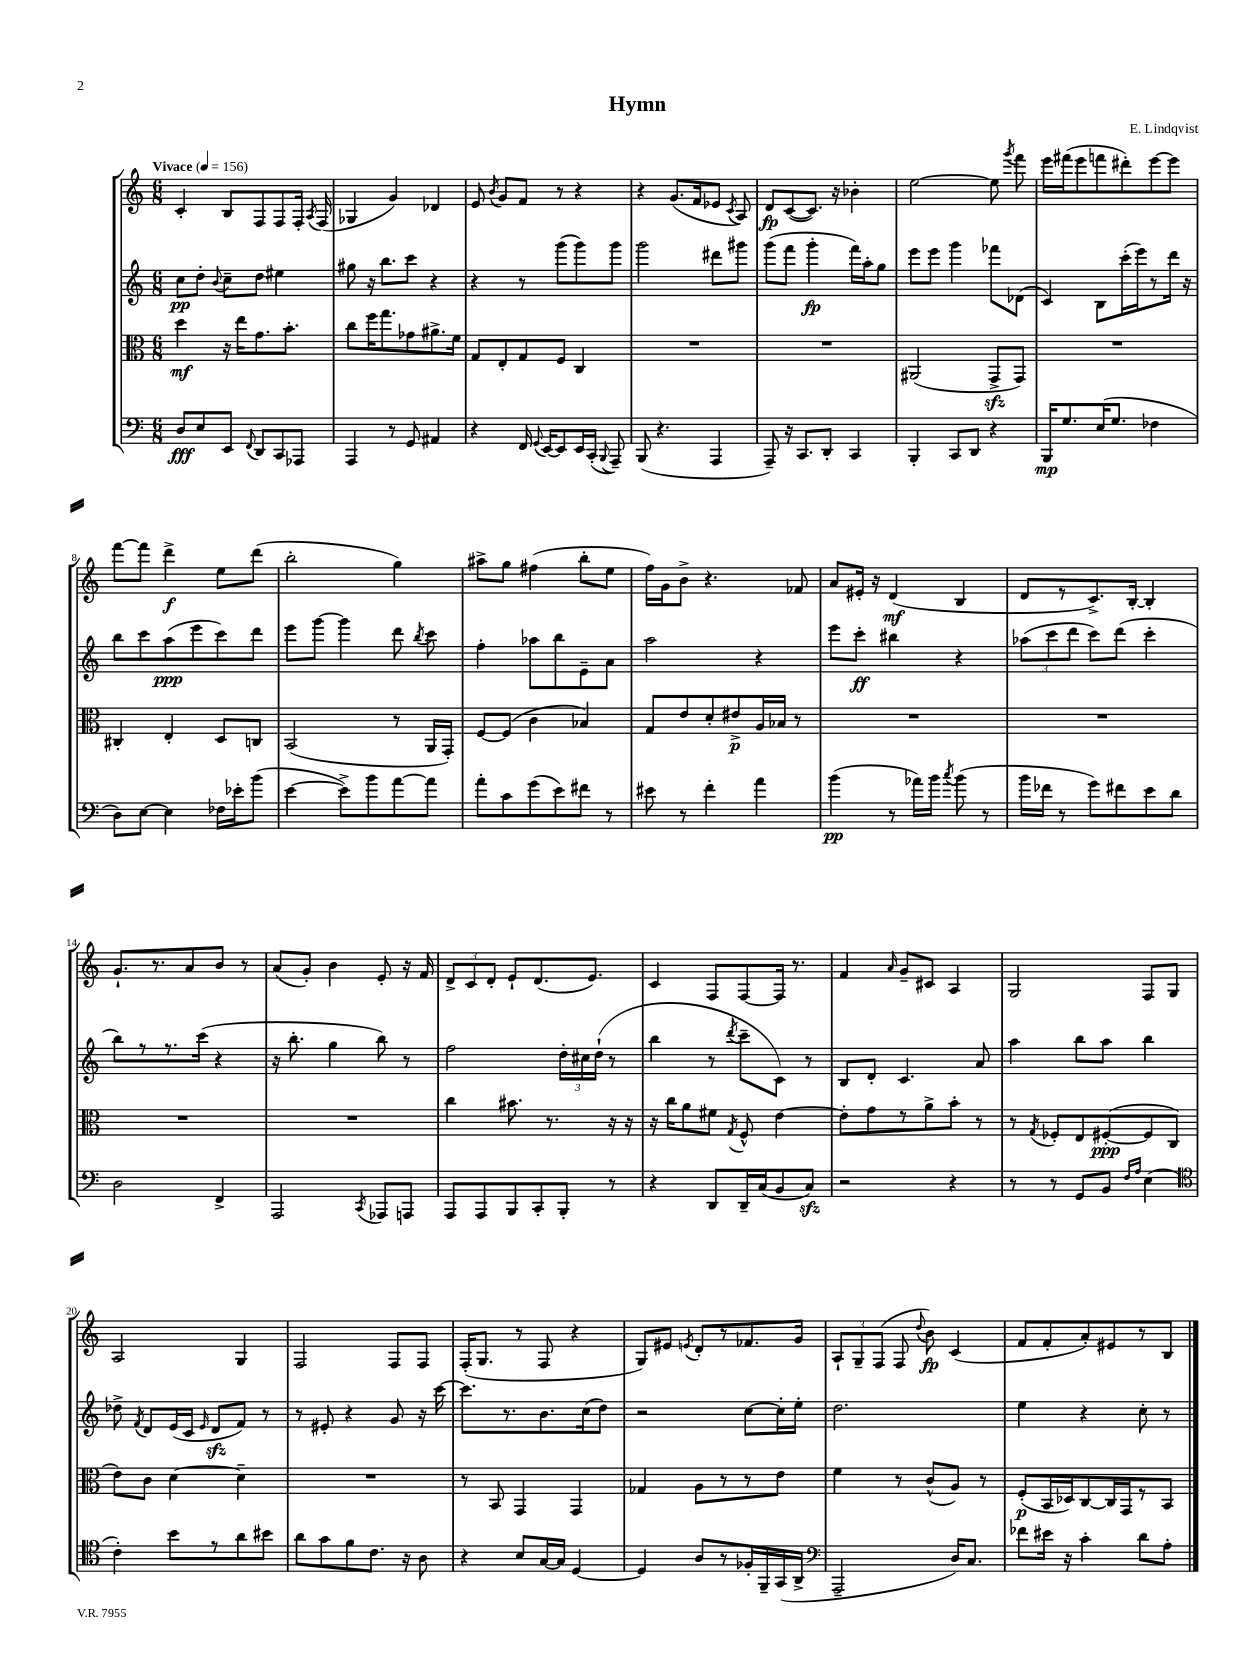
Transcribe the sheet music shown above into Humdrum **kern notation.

**kern	**dynam	**kern	**dynam	**kern	**dynam	**kern	**dynam
*part4	*part4	*part3	*part3	*part2	*part2	*part1	*part1
*staff4	*staff4	*staff3	*staff3	*staff2	*staff2	*staff1	*staff1
*clefF4	*	*clefC3	*	*clefG2	*	*clefG2	*
*k[]	*	*k[]	*	*k[]	*	*k[]	*
*M6/8	*	*M6/8	*	*M6/8	*	*M6/8	*
*MM156	*	*MM156	*	*MM156	*	*MM156	*
=1	=1	=1	=1	=1	=1	=1	=1
!	!	!	!	!	!	!LO:TX:a:B:t=Vivace	!
8D/L	fff	4dd\	mf	8cc\L	pp	4c'/	.
8E/	.	.	.	8dd'\J	.	.	.
.	.	.	.	8qqb/	.	.	.
8EE/J	.	16r	.	8cc~\L	.	8B/L	.
.	.	16ee\KL	.	.	.	.	.
8qqFF/	.	.	.	.	.	.	.
8DD/L	.	8.g\	.	8dd\J	.	8F/	.
8CC/	.	.	.	4ee#X\	.	8F/	.
.	.	8.b'\J	.	.	.	.	.
8AAA-X/J	.	.	.	.	.	16F'/Jk	.
.	.	.	.	.	.	8qA/	.
.	.	.	.	.	.	(16F/	.
=2	=2	=2	=2	=2	=2	=2	=2
4AAA/	.	8cc\L	.	8gg#X\	.	4G-X/	.
.	.	16ff\K	.	16r	.	.	.
.	.	8.gg\	.	8.bb\L	.	.	.
8r	.	.	.	.	.	4g/)	.
8GG/	.	8g-X\	.	8ccc\J	.	.	.
4AA#X/	.	8.a#X^\	.	4r	.	4d-X/	.
.	.	16f\Jk	.	.	.	.	.
=3	=3	=3	=3	=3	=3	=3	=3
4r	.	8G/L	.	4r	.	8e/	.
.	.	.	.	.	.	8qb/	.
.	.	8E'/	.	.	.	8g/L	.
16FF/	.	8G/	.	8r	.	8f/J	.
8qqGG/	.	.	.	.	.	.	.
[16EE/KL	.	.	.	.	.	.	.
8EE/]	.	8F/J	.	(8ggg\L	.	8r	.
16EE/L	.	4C/	.	8ggg\)	.	4r	.
(16CC'/JJ	.	.	.	.	.	.	.
8qqBBB/	.	.	.	.	.	.	.
8AAA~/)	.	.	.	8ggg\J	.	.	.
=4	=4	=4	=4	=4	=4	=4	=4
(8BBB/	.	2.r	.	2ggg\	.	4r	.
4.r	.	.	.	.	.	.	.
.	.	.	.	.	.	(8.g/L	.
.	.	.	.	.	.	16f/k	.
4AAA/	.	.	.	8ddd#X\L	.	8e-X/J	.
.	.	.	.	.	.	8qc/	.
.	.	.	.	8ggg#X\J	.	8A/)	.
=5	=5	=5	=5	=5	=5	=5	=5
8AAA~/)	.	2.r	.	(8ggg\L	.	8d/L	fp
16r	.	.	.	8fff\J	.	([8c/	.
8.CC/L	.	.	.	.	.	.	.
.	.	.	.	4ggg'\	fp	8.c/J])	.
8DD'/J	.	.	.	.	.	.	.
.	.	.	.	.	.	16r	.
4CC/	.	.	.	16fff\LL)	.	4b-X'\	.
.	.	.	.	16aa'\J	.	.	.
.	.	.	.	8gg\J	.	.	.
=6	=6	=6	=6	=6	=6	=6	=6
4BBB'/	.	(2AA#X/	.	8eee\L	.	[2ee\	.
.	.	.	.	8eee\J	.	.	.
8CC/L	.	.	.	4ggg\	.	.	.
8DD/J	.	.	.	.	.	.	.
4r	.	8GGzz^/L	.	8fff-X\L	.	8ee\]	.
.	.	.	.	.	.	8qggg/	.
.	.	8GG/J)	.	(8d-X\J	.	8fff\	.
=7	=7	=7	=7	=7	=7	=7	=7
16BBB/KL	mp	2.r	.	4c/)	.	16eee\LL	.
8.G/	.	.	.	.	.	(16fff#X\J	.
.	.	.	.	.	.	8eee\	.
(16E/K	.	.	.	8B\L	.	8fffn\	.
8.G/J	.	.	.	.	.	.	.
.	.	.	.	(16ccc'\L	.	8ddd#X'\)	.
.	.	.	.	16eee\J)	.	.	.
4F-X\	.	.	.	8r	.	[8eee\	.
.	.	.	.	16ddd\Jk	.	8eee\J]	.
.	.	.	.	16r	.	.	.
!!LO:LB:g=z
=8	=8	=8	=8	=8	=8	=8	=8
8D\L)	.	4C#X'/	.	8bb\L	.	[8fff\L	.
[8E\J	.	.	.	8ccc\	.	8fff\J]	.
4E\]	.	4E'/	.	(8aa\	ppp	4ddd^\	f
.	.	.	.	8eee\	.	.	.
16F-X\LL	.	8D/L	.	8ccc\)	.	8ee\L	.
16e-X'\J	.	.	.	.	.	.	.
(8b\J	.	8Cn/J	.	8ddd\J	.	(8ddd\J	.
=9	=9	=9	=9	=9	=9	=9	=9
[4e\	.	(2BB/	.	8eee\L	.	2bb'\	.
.	.	.	.	[8ggg\J	.	.	.
8e^\L])	.	.	.	4ggg\]	.	.	.
8b\	.	.	.	.	.	.	.
[8a\	.	8r	.	8ddd\	.	4gg\)	.
.	.	.	.	8qbb/	.	.	.
8a\J]	.	16AA/LL	.	8ccc\	.	.	.
.	.	16GG'/JJ)	.	.	.	.	.
=10	=10	=10	=10	=10	=10	=10	=10
8a'\L	.	[8F/L	.	4ff'\	.	8aa#X^\L	.
8c\	.	(8F/J]	.	.	.	8gg\J	.
(8g\	.	4c\	.	8aa-X\L	.	(4ff#X\	.
8e\)	.	.	.	8bb\	.	.	.
8f#X\J	.	4B-X/)	.	8e~\	.	8bb'\L	.
8r	.	.	.	8a\J	.	8ee\J	.
=11	=11	=11	=11	=11	=11	=11	=11
8e#X\	.	8G/L	.	2aa\	.	16ff\LL)	.
.	.	.	.	.	.	16g\J	.
8r	.	8e/	.	.	.	8b^\J	.
4f'\	.	8d'/	.	.	.	4.r	.
.	.	8e#X^/	p	.	.	.	.
4a\	.	16A/L	.	4r	.	.	.
.	.	16B-X/JJ	.	.	.	.	.
.	.	8r	.	.	.	8f-X/	.
=12	=12	=12	=12	=12	=12	=12	=12
(4b\	pp	2.r	.	8eee\L	.	8a/L	.
.	.	.	.	8ccc'\J	ff	16e#X'/Jk	.
.	.	.	.	.	.	16r	.
8r	.	.	.	4bb#X\	.	(4d/	mf
16a-X\LL)	.	.	.	.	.	.	.
16b\JJ	.	.	.	.	.	.	.
8qcc/	.	.	.	.	.	.	.
(8b\	.	.	.	4r	.	4B/	.
8r	.	.	.	.	.	.	.
=13	=13	=13	=13	=13	=13	=13	=13
16b\LL	.	2.r	.	(12aa-X\L	.	8d/L	.
16f-X\JJ	.	.	.	.	.	.	.
.	.	.	.	12ccc\	.	.	.
8r	.	.	.	.	.	8r	.
.	.	.	.	12ddd\J	.	.	.
8g\L)	.	.	.	8ccc\L)	.	8.c^/)	.
8f#X\	.	.	.	(8ddd\J	.	.	.
.	.	.	.	.	.	[16B'/Jk	.
8e\	.	.	.	4ccc'\	.	4B'/]	.
8d\J	.	.	.	.	.	.	.
!!LO:LB:g=z
=14	=14	=14	=14	=14	=14	=14	=14
2D\	.	2.r	.	8bb\L)	.	8.g`/L	.
.	.	.	.	8r	.	.	.
.	.	.	.	.	.	8.r	.
.	.	.	.	8.r	.	.	.
.	.	.	.	.	.	8a/	.
.	.	.	.	(16ccc\Jk	.	.	.
4FF^/	.	.	.	4r	.	8b/J	.
.	.	.	.	.	.	8r	.
=15	=15	=15	=15	=15	=15	=15	=15
2AAA/	.	2.r	.	16r	.	(8a/L	.
.	.	.	.	8.bb'\	.	.	.
.	.	.	.	.	.	8g'/J)	.
.	.	.	.	4gg\	.	4b\	.
8qCC/	.	.	.	.	.	.	.
8AAA-X/L	.	.	.	8bb\)	.	8e'/	.
8AAAn/J	.	.	.	8r	.	16r	.
.	.	.	.	.	.	16f/	.
=16	=16	=16	=16	=16	=16	=16	=16
8AAA/L	.	4cc\	.	2ff\	.	12d^/L	.
.	.	.	.	.	.	12c/	.
8AAA/	.	.	.	.	.	.	.
.	.	.	.	.	.	12d'/J	.
8BBB/	.	8.b#X\	.	.	.	8e`/L	.
8CC'/	.	.	.	.	.	(8.d/	.
.	.	8.r	.	.	.	.	.
8BBB'/J	.	.	.	24dd'\LL	.	.	.
.	.	.	.	24cc#X\	.	.	.
.	.	.	.	.	.	8.e/J)	.
.	.	.	.	(24dd`\JJ	.	.	.
8r	.	16r	.	8r	.	.	.
.	.	16r	.	.	.	.	.
=17	=17	=17	=17	=17	=17	=17	=17
4r	.	16r	.	4bb\	.	4c/	.
.	.	16cc\KL	.	.	.	.	.
.	.	8a\	.	.	.	.	.
8DD/L	.	8f#X\J	.	8r	.	8F/L	.
.	.	8qG/	.	8qddd/	.	.	.
16DD~/L	.	8F^^/	.	8ccc~\L	.	[8F/	.
(16C/J	.	.	.	.	.	.	.
8BB/	.	[4e\	.	8c\J)	.	16F/Jk]	.
.	.	.	.	.	.	8.r	.
8Czz/J)	.	.	.	8r	.	.	.
=18	=18	=18	=18	=18	=18	=18	=18
2r	.	8e'\L]	.	8B/L	.	4f/	.
.	.	8g\	.	8d'/J	.	.	.
.	.	.	.	.	.	16qqa/	.
.	.	8r	.	4.c/	.	8g~/L	.
.	.	8a^\	.	.	.	8c#X/J	.
4r	.	8b'\J	.	.	.	4A/	.
.	.	8r	.	8a/	.	.	.
=19	=19	=19	=19	=19	=19	=19	=19
8r	.	8r	.	4aa\	.	2G/	.
.	.	8qG/	.	.	.	.	.
8r	.	8F-X'/L	.	.	.	.	.
8GG/L	.	8E/	.	8bb\L	.	.	.
8BB/J	.	([8F#X'/	ppp	8aa\J	.	.	.
16qqF/LL	.	.	.	.	.	.	.
16qqA/JJ	.	.	.	.	.	.	.
(4E\	.	8F#/]	.	4bb\	.	8F/L	.
.	.	8C/J	.	.	.	8G/J	.
!!LO:LB:g=z
=20	=20	=20	=20	=20	=20	=20	=20
*clefC4	*	*	*	*	*	*	*
4c'\)	.	8e\L)	.	8dd-X^\	.	2A/	.
.	.	.	.	8qf/	.	.	.
.	.	8c\J	.	8d/L	.	.	.
8b\L	.	[4d\	.	(16e/L	.	.	.
.	.	.	.	16c/JJ	.	.	.
.	.	.	.	16qqe/	.	.	.
8r	.	.	.	8dzz/L	.	.	.
8a\	.	4d~\]	.	8f/J)	.	4G/	.
8b#X\J	.	.	.	8r	.	.	.
=21	=21	=21	=21	=21	=21	=21	=21
8a\L	.	2.r	.	8r	.	2F/	.
8g\	.	.	.	8e#X'/	.	.	.
8f\	.	.	.	4r	.	.	.
8.c\J	.	.	.	.	.	.	.
.	.	.	.	8g/	.	8F/L	.
16r	.	.	.	.	.	.	.
8A\	.	.	.	16r	.	8F/J	.
.	.	.	.	[16ccc\	.	.	.
=22	=22	=22	=22	=22	=22	=22	=22
4r	.	8r	.	8.ccc\L]	.	(16F'/KL	.
.	.	.	.	.	.	8.G/J	.
.	.	8BB/	.	.	.	.	.
.	.	.	.	8.r	.	.	.
8B/L	.	4GG/	.	.	.	8r	.
[16G/L	.	.	.	8.b\	.	8F/	.
16G/JJ]	.	.	.	.	.	.	.
[4D/	.	4GG/	.	.	.	4r	.
.	.	.	.	(16cc\k	.	.	.
.	.	.	.	8dd\J)	.	.	.
=23	=23	=23	=23	=23	=23	=23	=23
4D/]	.	4G-X/	.	2r	.	8G/L)	.
.	.	.	.	.	.	8e#X/J	.
.	.	.	.	.	.	8qen/	.
8A/L	.	8A\L	.	.	.	8d'/L	.
8r	.	8r	.	.	.	8r	.
16F-X'/L	.	8r	.	[8cc\L	.	8.f-X/	.
16FF~/	.	.	.	.	.	.	.
(16GG/	.	8e\J	.	16cc'\L]	.	.	.
16AA^/JJ	.	.	.	16ee'\JJ	.	16g/Jk	.
=24	=24	=24	=24	=24	=24	=24	=24
*clefF4	*	*	*	*	*	*	*
2AAA~/	.	4f\	.	2.dd\	.	12A`/L	.
.	.	.	.	.	.	12G~/	.
.	.	.	.	.	.	(12F/J	.
.	.	8r	.	.	.	8F/	.
.	.	.	.	.	.	8qqdd/	.
.	.	(8c^^/L	.	.	.	8b\)	fp
16D/KL)	.	8A/J)	.	.	.	(4c/	.
8.C/J	.	.	.	.	.	.	.
.	.	8r	.	.	.	.	.
=25	=25	=25	=25	=25	=25	=25	=25
8f-X\L	.	(8F'/L	p	4ee\	.	8f/L	.
16e#X\Jk	.	16BB/L	.	.	.	8f'/	.
16r	.	16D-X/J)	.	.	.	.	.
4c'\	.	[8C/	.	4r	.	8a'/)	.
.	.	16C/L]	.	.	.	8e#X/	.
.	.	16GG/J	.	.	.	.	.
8d\L	.	8r	.	8cc'\	.	8r	.
8A'\J	.	8BB/J	.	8r	.	8B/J	.
==	==	==	==	==	==	==	==
*-	*-	*-	*-	*-	*-	*-	*-
